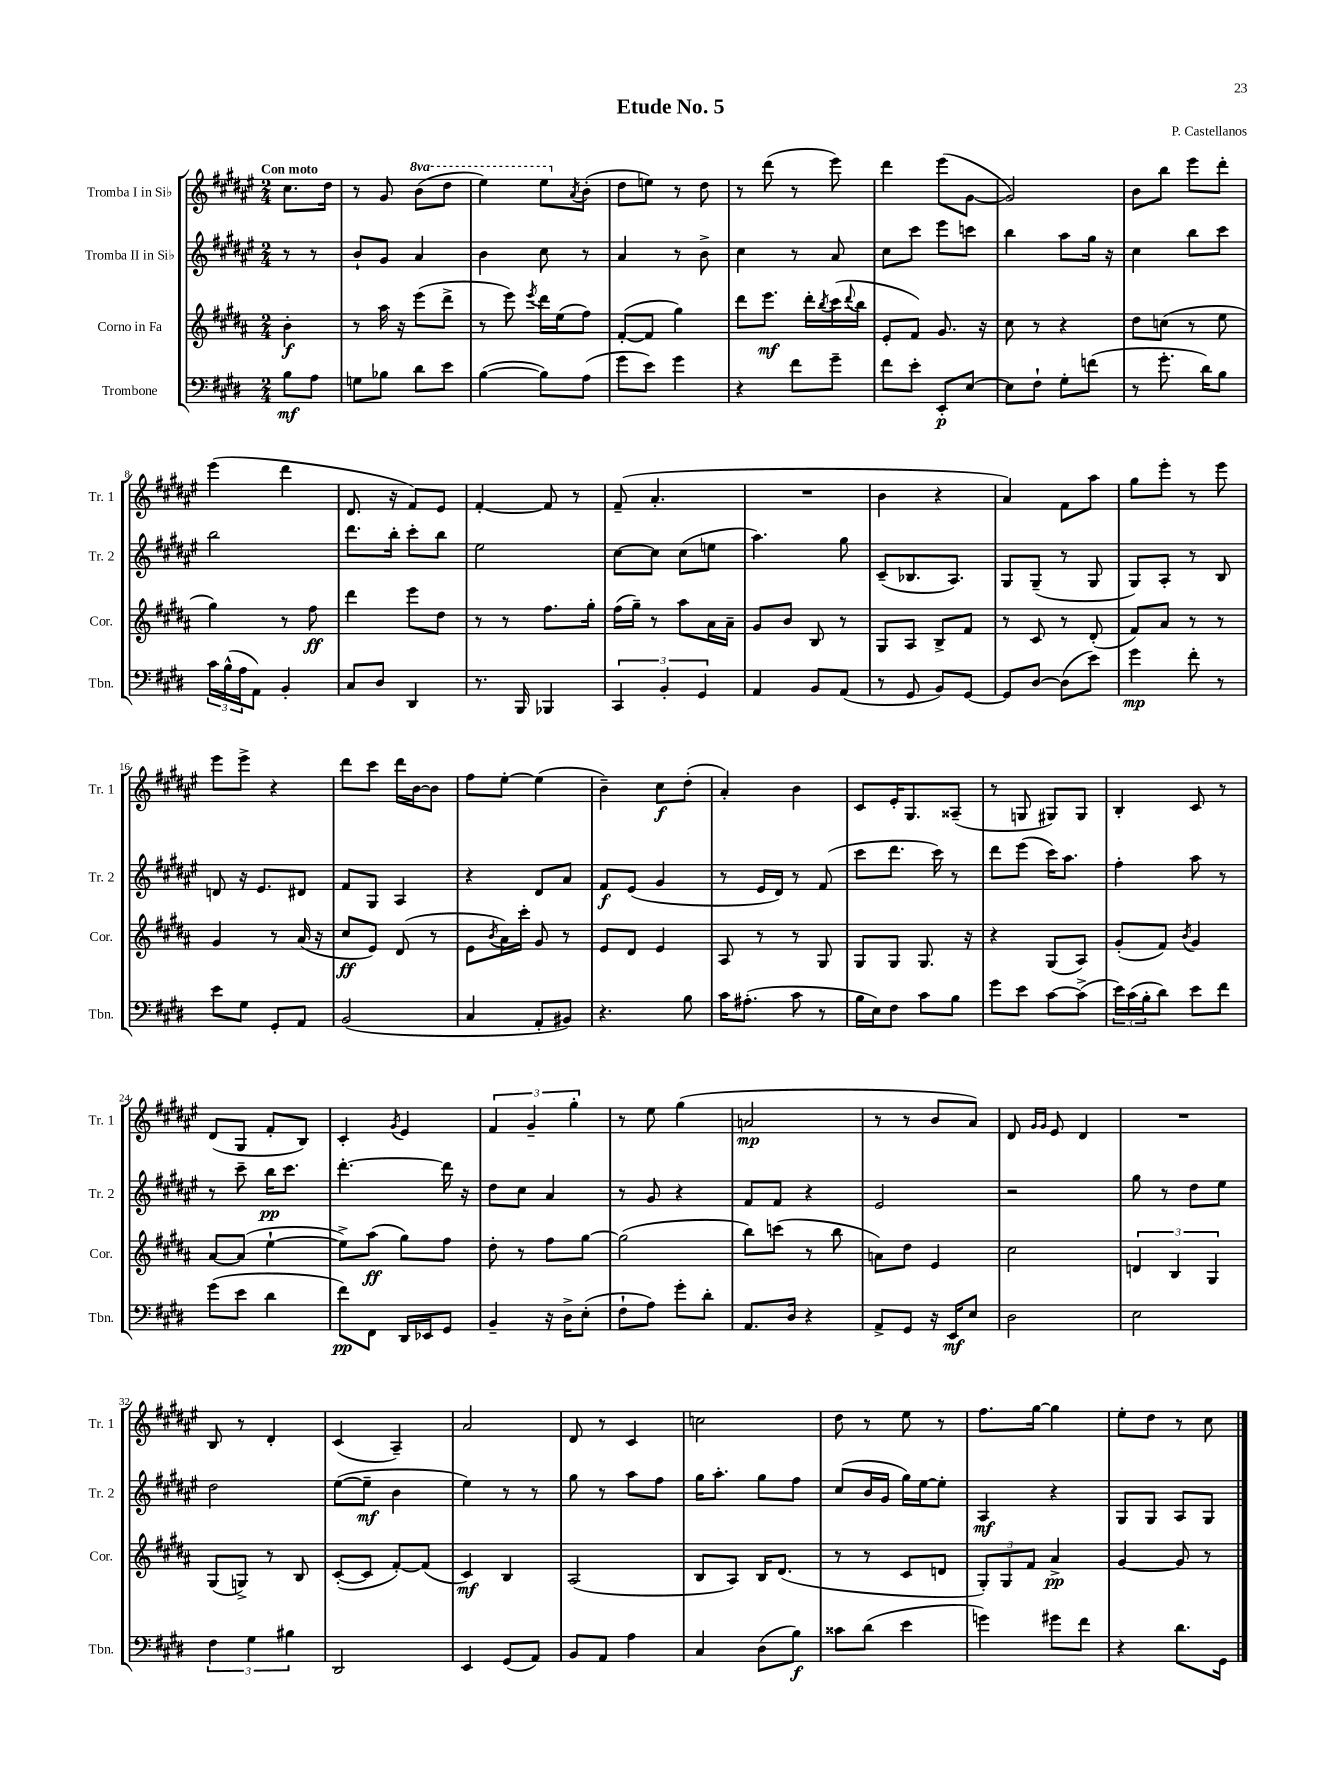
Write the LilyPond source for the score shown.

\header { title = "Etude No. 5" composer = "P. Castellanos" }
<<
\new StaffGroup <<
\new Staff = "s0" \with { instrumentName = "Tromba I in Sib" shortInstrumentName = "Tr. 1" } {
    \clef treble \key fis \major \numericTimeSignature \time 2/4 \set Staff.ottavationMarkups = #ottavation-simple-ordinals \partial 4 \tempo "Con moto"
    cis''8. dis''16 |
    r8 gis'8 \ottava #1 b''8( dis'''8 |
    eis'''4) eis'''8 \ottava #0 \acciaccatura { ais'8 } b'8-.( |
    dis''8 e''8) r8 dis''8 |
    r8 dis'''8( r8 eis'''8) |
    dis'''4 eis'''8( gis'8~ |
    gis'2) |
    b'8 b''8 eis'''8 dis'''8-. |
    eis'''4( dis'''4 |
    dis'8. r16 fis'8) eis'8 |
    fis'4~-. fis'8 r8 |
    fis'8--( ais'4.-. |
    R2 |
    b'4 r4 |
    ais'4) fis'8 ais''8 |
    gis''8 eis'''8-. r8 eis'''8 |
    eis'''8 eis'''8-> r4 |
    dis'''8 cis'''8 dis'''16 b'16~ b'8 |
    fis''8 eis''8~-. eis''4( |
    b'4--) cis''8\f dis''8-.( |
    ais'4-.) b'4 |
    cis'8 eis'16-. gis8. aisis8--( |
    r8 g8 gis8) gis8 |
    b4-. cis'8 r8 |
    dis'8( gis8 fis'8-. b8) |
    cis'4-. \acciaccatura { gis'8 } eis'4 |
    \tuplet 3/2 { fis'4 gis'4-- gis''4-. } |
    r8 eis''8 gis''4( |
    a'2\mp |
    r8 r8 b'8 ais'8) |
    dis'8 \grace { gis'16 gis'16 } eis'8 dis'4 |
    R2 |
    b8 r8 dis'4-. |
    cis'4( ais4--) |
    ais'2 |
    dis'8 r8 cis'4 |
    c''2 |
    dis''8 r8 eis''8 r8 |
    fis''8. gis''16~ gis''4 |
    eis''8-. dis''8 r8 cis''8 \bar "|." |
}
\new Staff = "s1" \with { instrumentName = "Tromba II in Sib" shortInstrumentName = "Tr. 2" } {
    \clef treble \key fis \major \numericTimeSignature \time 2/4 \partial 4
    r8 r8 |
    b'8-! gis'8 ais'4 |
    b'4 cis''8 r8 |
    ais'4 r8 b'8-> |
    cis''4 r8 ais'8 |
    cis''8 cis'''8 eis'''8 c'''8 |
    b''4 ais''8 gis''16 r16 |
    cis''4 b''8 cis'''8 |
    b''2 |
    dis'''8. b''16-. cis'''8-. b''8 |
    eis''2 |
    cis''8~ cis''8 cis''8( e''8 |
    ais''4.) gis''8 |
    cis'8--( bes8. ais8.) |
    gis8 gis8--( r8 gis8 |
    gis8) ais8-. r8 b8 |
    d'8 r16 eis'8. dis'8 |
    fis'8 gis8 ais4 |
    r4 dis'8 ais'8 |
    fis'8\f eis'8( gis'4 |
    r8 eis'16 dis'16) r8 fis'8( |
    cis'''8 dis'''8. cis'''16) r8 |
    dis'''8 eis'''8( cis'''16) ais''8. |
    fis''4-. ais''8 r8 |
    r8 cis'''8-- b''16\pp cis'''8. |
    dis'''4.~-. dis'''16 r16 |
    dis''8 cis''8 ais'4 |
    r8 gis'8 r4 |
    fis'8 fis'8 r4 |
    eis'2 |
    r2 |
    gis''8 r8 dis''8 eis''8 |
    dis''2 |
    eis''8~( eis''8--\mf b'4 |
    eis''4) r8 r8 |
    gis''8 r8 ais''8 fis''8 |
    gis''16 ais''8.-. gis''8 fis''8 |
    cis''8( b'16 gis'16 gis''16) eis''16~ eis''8-. |
    ais4\mf r4 |
    gis8 gis8 ais8 gis8 \bar "|." |
}
\new Staff = "s2" \with { instrumentName = "Corno in Fa" shortInstrumentName = "Cor." } {
    \clef treble \key b \major \numericTimeSignature \time 2/4 \partial 4
    b'4-.\f |
    r8 ais''16 r16 e'''8( dis'''8-> |
    r8 e'''8) \acciaccatura { e'''8 } dis'''16 e''16( fis''8) |
    fis'8~-.( fis'8 gis''4) |
    dis'''8 e'''8.\mf dis'''16-. \acciaccatura { b''8 } cis'''16( \appoggiatura { dis'''8 } b''16 |
    e'8-. fis'8) gis'8. r16 |
    cis''8 r8 r4 |
    dis''8 c''8( r8 e''8 |
    gis''4) r8 fis''8\ff |
    dis'''4 e'''8 dis''8 |
    r8 r8 fis''8. gis''16-. |
    fis''16( gis''16--) r8 ais''8 ais'16 ais'16-- |
    gis'8 b'8 b8 r8 |
    gis8 ais8 b8-> fis'8 |
    r8 cis'8 r8 dis'8-.( |
    fis'8) ais'8 r8 r8 |
    gis'4 r8 ais'16( r16 |
    cis''8\ff e'8) dis'8( r8 |
    e'8 \acciaccatura { b'8 } ais'16) cis'''16-. gis'8 r8 |
    e'8 dis'8 e'4 |
    ais8 r8 r8 gis8 |
    gis8 gis8 gis8. r16 |
    r4 gis8( ais8) |
    gis'8-.( fis'8) \acciaccatura { b'8 } gis'4 |
    ais'8~ ais'8( e''4~-! |
    e''8->) ais''8\ff( gis''8) fis''8 |
    dis''8-. r8 fis''8 gis''8~ |
    gis''2( |
    b''8) c'''8( r8 b''8 |
    a'8) dis''8 e'4 |
    cis''2 |
    \tuplet 3/2 { d'4 b4 gis4 } |
    gis8( g8->) r8 b8 |
    cis'8~-.( cis'8 fis'8~-.) fis'8( |
    cis'4\mf) b4 |
    ais2( |
    b8 ais8) b16 dis'8.( |
    r8 r8 cis'8 d'8 |
    \tuplet 3/2 { gis8-.) gis8 fis'8 } ais'4->\pp |
    gis'4~ gis'8 r8 \bar "|." |
}
\new Staff = "s3" \with { instrumentName = "Trombone" shortInstrumentName = "Tbn." } {
    \clef bass \key e \major \numericTimeSignature \time 2/4 \partial 4
    b8\mf a8 |
    g8 bes8 dis'8 e'8 |
    b4~( b8) a8( |
    gis'8 e'8) gis'4 |
    r4 fis'8 gis'8-- |
    fis'8 e'8-. e,8-.\p e8~ |
    e8 fis8-! gis8-. f'8( |
    r8 gis'8.-. dis'16) b8 |
    \tuplet 3/2 { cis'16 b16-^( a16 } a,8) b,4-. |
    cis8 dis8 dis,4 |
    r8. b,,16 bes,,4 |
    \tuplet 3/2 { cis,4 b,4-. gis,4 } |
    a,4 b,8 a,8( |
    r8 gis,8 b,8) gis,8~ |
    gis,8 dis8~ dis8( e'8) |
    gis'4\mp fis'8-. r8 |
    e'8 gis8 gis,8-. a,8 |
    b,2( |
    cis4 a,8-. bis,8) |
    r4. b8 |
    cis'16 ais8.-.( cis'8 r8 |
    b16 e16) fis8 cis'8 b8 |
    gis'8 e'8 cis'8~ cis'8->( |
    \tuplet 3/2 { e'16) cis'16( b16-. } dis'8) e'8 fis'8 |
    gis'8( e'8 dis'4 |
    fis'8\pp) fis,8 dis,16 ees,16 gis,8 |
    b,4-- r16 dis16-> e8-.( |
    fis8-! a8) gis'8-. dis'8-. |
    a,8. dis16 r4 |
    a,8-> gis,8 r16 e,16\mf e8 |
    dis2 |
    e2 |
    \tuplet 3/2 { fis4 gis4 bis4 } |
    dis,2 |
    e,4 gis,8( a,8) |
    b,8 a,8 a4 |
    cis4 dis8( b8\f) |
    cisis'8 dis'8( e'4 |
    g'4) gis'8 fis'8 |
    r4 dis'8. gis,16 \bar "|." |
}
>>
>>
